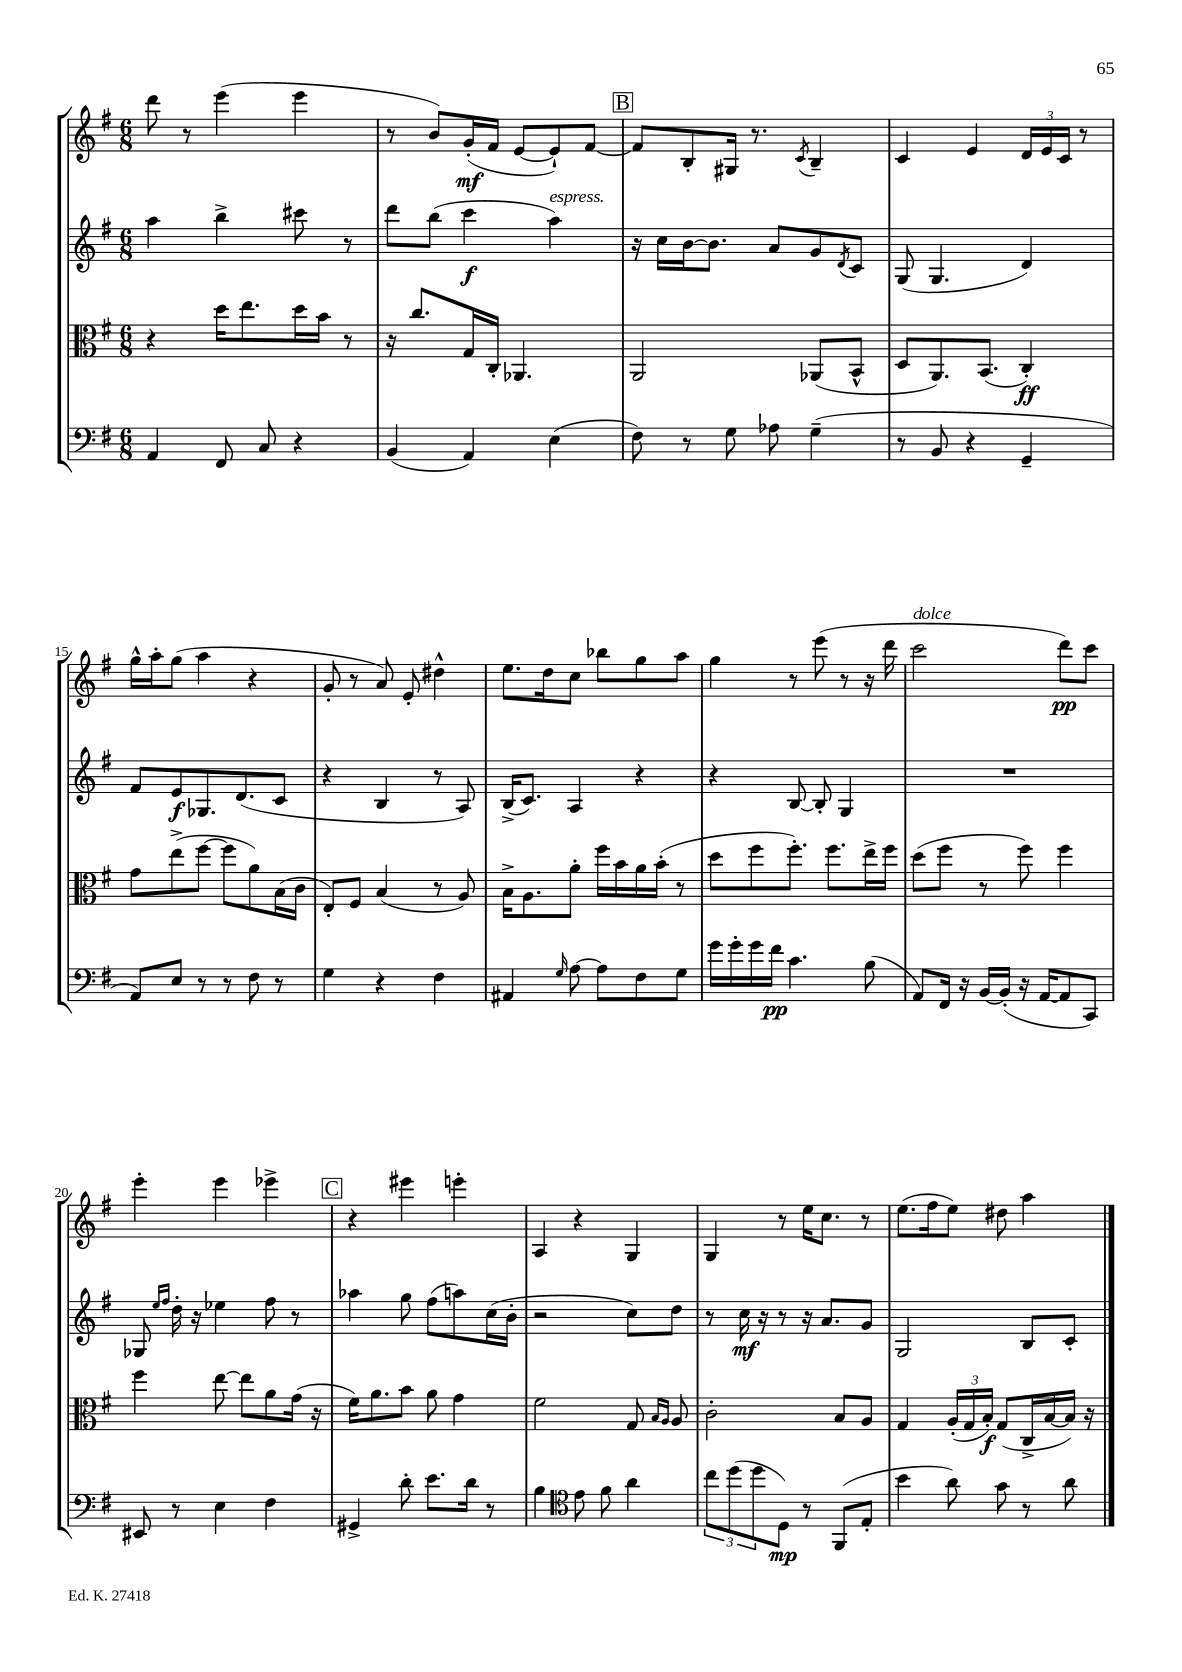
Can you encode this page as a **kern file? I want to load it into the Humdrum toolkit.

**kern	**dynam	**kern	**dynam	**kern	**dynam	**kern	**dynam
*part4	*part4	*part3	*part3	*part2	*part2	*part1	*part1
*staff4	*staff4	*staff3	*staff3	*staff2	*staff2	*staff1	*staff1
*clefF4	*	*clefC3	*	*clefG2	*	*clefG2	*
*k[f#]	*	*k[f#]	*	*k[f#]	*	*k[f#]	*
*M6/8	*	*M6/8	*	*M6/8	*	*M6/8	*
=11	=11	=11	=11	=11	=11	=11	=11
4AA/	.	4r	.	4aa\	.	8ddd\	.
.	.	.	.	.	.	8r	.
8FF#/	.	16dd\KL	.	4bb^\	.	(4eee\	.
.	.	8.ee\	.	.	.	.	.
8C/	.	.	.	.	.	.	.
4r	.	16dd\L	.	8ccc#X\	.	4eee\	.
.	.	16b\JJ	.	.	.	.	.
.	.	8r	.	8r	.	.	.
=12	=12	=12	=12	=12	=12	=12	=12
(4BB/	.	16r	.	8ddd\L	.	8r	.
.	.	8.cc/L	.	.	.	.	.
.	.	.	.	(8bb\J	.	8b/L)	.
4AA/)	.	16G/L	.	4ccc\	f	(16g'/L	mf
.	.	16C'/JJ	.	.	.	16f#/JJ	.
.	.	4.AA-X/	.	.	.	[8e/L	.
!	!	!	!	!LO:TX:a:i:t=espress.	!	!	!
(4E\	.	.	.	4aa\)	.	8e`/])	.
.	.	.	.	.	.	[8f#/J	.
!!LO:REH:place=s1:t=B
=13	=13	=13	=13	=13	=13	=13	=13
8F#\)	.	2AA/	.	16r	.	8f#/L]	.
.	.	.	.	16cc\LL	.	.	.
8r	.	.	.	[16b\J	.	8B'/	.
.	.	.	.	8.b\J]	.	.	.
8G\	.	.	.	.	.	16G#X/Jk	.
.	.	.	.	.	.	8.r	.
8A-X\	.	.	.	8a/L	.	.	.
.	.	.	.	.	.	8qc/	.
(4G~\	.	(8AA-X/L	.	8g/	.	4B~/	.
.	.	.	.	8qd/	.	.	.
.	.	8BB^^/J	.	8c/J	.	.	.
=14	=14	=14	=14	=14	=14	=14	=14
8r	.	8D/L	.	(8G/	.	4c/	.
8BB/	.	8.AA/)	.	4.G/	.	.	.
4r	.	.	.	.	.	4e/	.
.	.	(8.BB/J	.	.	.	.	.
4GG~/	.	4C'/)	ff	4d/)	.	24d/LL	.
.	.	.	.	.	.	24e/	.
.	.	.	.	.	.	24c/JJ	.
.	.	.	.	.	.	8r	.
!!LO:LB:g=z
=15	=15	=15	=15	=15	=15	=15	=15
8AA/L)	.	8g\L	.	8f#/L	.	16gg^^\LL	.
.	.	.	.	.	.	16aa'\J	.
8E/J	.	(8ee^\	.	8e/	f	(8gg\J	.
8r	.	[8ff#\J	.	8.G-X/	.	4aa\	.
8r	.	8ff#\L]	.	.	.	.	.
.	.	.	.	(8.d/	.	.	.
8F#\	.	8a\)	.	.	.	4r	.
8r	.	(16B\L	.	8c/J	.	.	.
.	.	16c\JJ	.	.	.	.	.
=16	=16	=16	=16	=16	=16	=16	=16
4G\	.	8E'/L)	.	4r	.	8g'/	.
.	.	8F#/J	.	.	.	8r	.
4r	.	(4B/	.	4B/	.	8a/)	.
.	.	.	.	.	.	8e'/	.
4F#\	.	8r	.	8r	.	4dd#X^^\	.
.	.	8A/)	.	8A/)	.	.	.
=17	=17	=17	=17	=17	=17	=17	=17
4AA#X/	.	16B^\KL	.	(16B^/KL	.	8.ee\L	.
.	.	8.A\	.	8.c/J)	.	.	.
.	.	.	.	.	.	16dd\k	.
16qqG/	.	.	.	.	.	.	.
[8A\	.	8a'\J	.	4A/	.	8cc\J	.
8A\L]	.	16ff#\LL	.	.	.	8bb-X\L	.
.	.	16b\	.	.	.	.	.
8F#\	.	16a\	.	4r	.	8gg\	.
.	.	(16b'\JJ	.	.	.	.	.
8G\J	.	8r	.	.	.	8aa\J	.
=18	=18	=18	=18	=18	=18	=18	=18
16g\LL	.	8dd\L	.	4r	.	4gg\	.
16g'\	.	.	.	.	.	.	.
16g\	.	8ff#\	.	.	.	.	.
16f#\JJ	pp	.	.	.	.	.	.
4.c\	.	8.ff#'\J)	.	[8B/	.	8r	.
.	.	.	.	8B'/]	.	(8eee\	.
.	.	8.ff#\L	.	.	.	.	.
.	.	.	.	4G/	.	8r	.
(8B\	.	16ee^\L	.	.	.	16r	.
.	.	16ff#\JJ	.	.	.	16ddd\	.
=19	=19	=19	=19	=19	=19	=19	=19
!	!	!	!	!	!	!LO:TX:a:i:t=dolce	!
8AA/L)	.	(8dd\L	.	2.r	.	2ccc\	.
16FF#/Jk	.	8ff#\J	.	.	.	.	.
16r	.	.	.	.	.	.	.
[16BB/LL	.	8r	.	.	.	.	.
(16BB'/JJ]	.	.	.	.	.	.	.
16r	.	8ff#\)	.	.	.	.	.
[16AA/KL	.	.	.	.	.	.	.
8AA/]	.	4ff#\	.	.	.	8ddd\L)	pp
8CC/J)	.	.	.	.	.	8ccc\J	.
!!LO:LB:g=z
=20	=20	=20	=20	=20	=20	=20	=20
8EE#X/	.	4ff#\	.	8G-X/	.	4eee'\	.
.	.	.	.	16qqee/LL	.	.	.
.	.	.	.	16qqff#/JJ	.	.	.
8r	.	.	.	16dd'\	.	.	.
.	.	.	.	16r	.	.	.
4E\	.	[8ee\	.	4ee-X\	.	4eee\	.
.	.	8ee\L]	.	.	.	.	.
4F#\	.	8a\	.	8ff#\	.	4eee-X^\	.
.	.	(16g\Jk	.	8r	.	.	.
.	.	16r	.	.	.	.	.
!!LO:REH:place=s1:t=C
=21	=21	=21	=21	=21	=21	=21	=21
4GG#X^/	.	16f#\KL)	.	4aa-X\	.	4r	.
.	.	8.a\	.	.	.	.	.
8d'\	.	8b\J	.	8gg\	.	4eee#X\	.
8.e\L	.	8a\	.	(8ff#\L	.	.	.
.	.	4g\	.	8aan\)	.	4eeen'\	.
16d\Jk	.	.	.	.	.	.	.
8r	.	.	.	(16cc\L	.	.	.
.	.	.	.	16b'\JJ	.	.	.
=22	=22	=22	=22	=22	=22	=22	=22
4B\	.	2f#\	.	2r	.	4A/	.
*clefC4	*	*	*	*	*	*	*
8e\	.	.	.	.	.	4r	.
8f#\	.	.	.	.	.	.	.
4a\	.	8G/	.	8cc\L)	.	4G/	.
.	.	16qqB/LL	.	.	.	.	.
.	.	16qqA/JJ	.	.	.	.	.
.	.	8A/	.	8dd\J	.	.	.
=23	=23	=23	=23	=23	=23	=23	=23
12cc\L	.	2c'\	.	8r	.	4G/	.
(12dd\	.	.	.	.	.	.	.
.	.	.	.	16cc\	mf	.	.
12dd\	.	.	.	.	.	.	.
.	.	.	.	16r	.	.	.
8D\J)	mp	.	.	8r	.	8r	.
8r	.	.	.	16r	.	16ee\KL	.
.	.	.	.	8.a/L	.	8.cc\J	.
(8FF#/L	.	8B/L	.	.	.	.	.
8E'/J	.	8A/J	.	8g/J	.	8r	.
=24	=24	=24	=24	=24	=24	=24	=24
4b\	.	4G/	.	2G/	.	(8.ee\L	.
.	.	.	.	.	.	16ff#\k	.
8a\)	.	(24A'/LL	.	.	.	8ee\J)	.
.	.	24G/	.	.	.	.	.
.	.	24B'/JJ)	f	.	.	.	.
8g\	.	(8G/L	.	.	.	8dd#X\	.
8r	.	16C^/L	.	8B/L	.	4aa\	.
.	.	[16B/	.	.	.	.	.
8a\	.	16B/JJ])	.	8c'/J	.	.	.
.	.	16r	.	.	.	.	.
==	==	==	==	==	==	==	==
*-	*-	*-	*-	*-	*-	*-	*-
